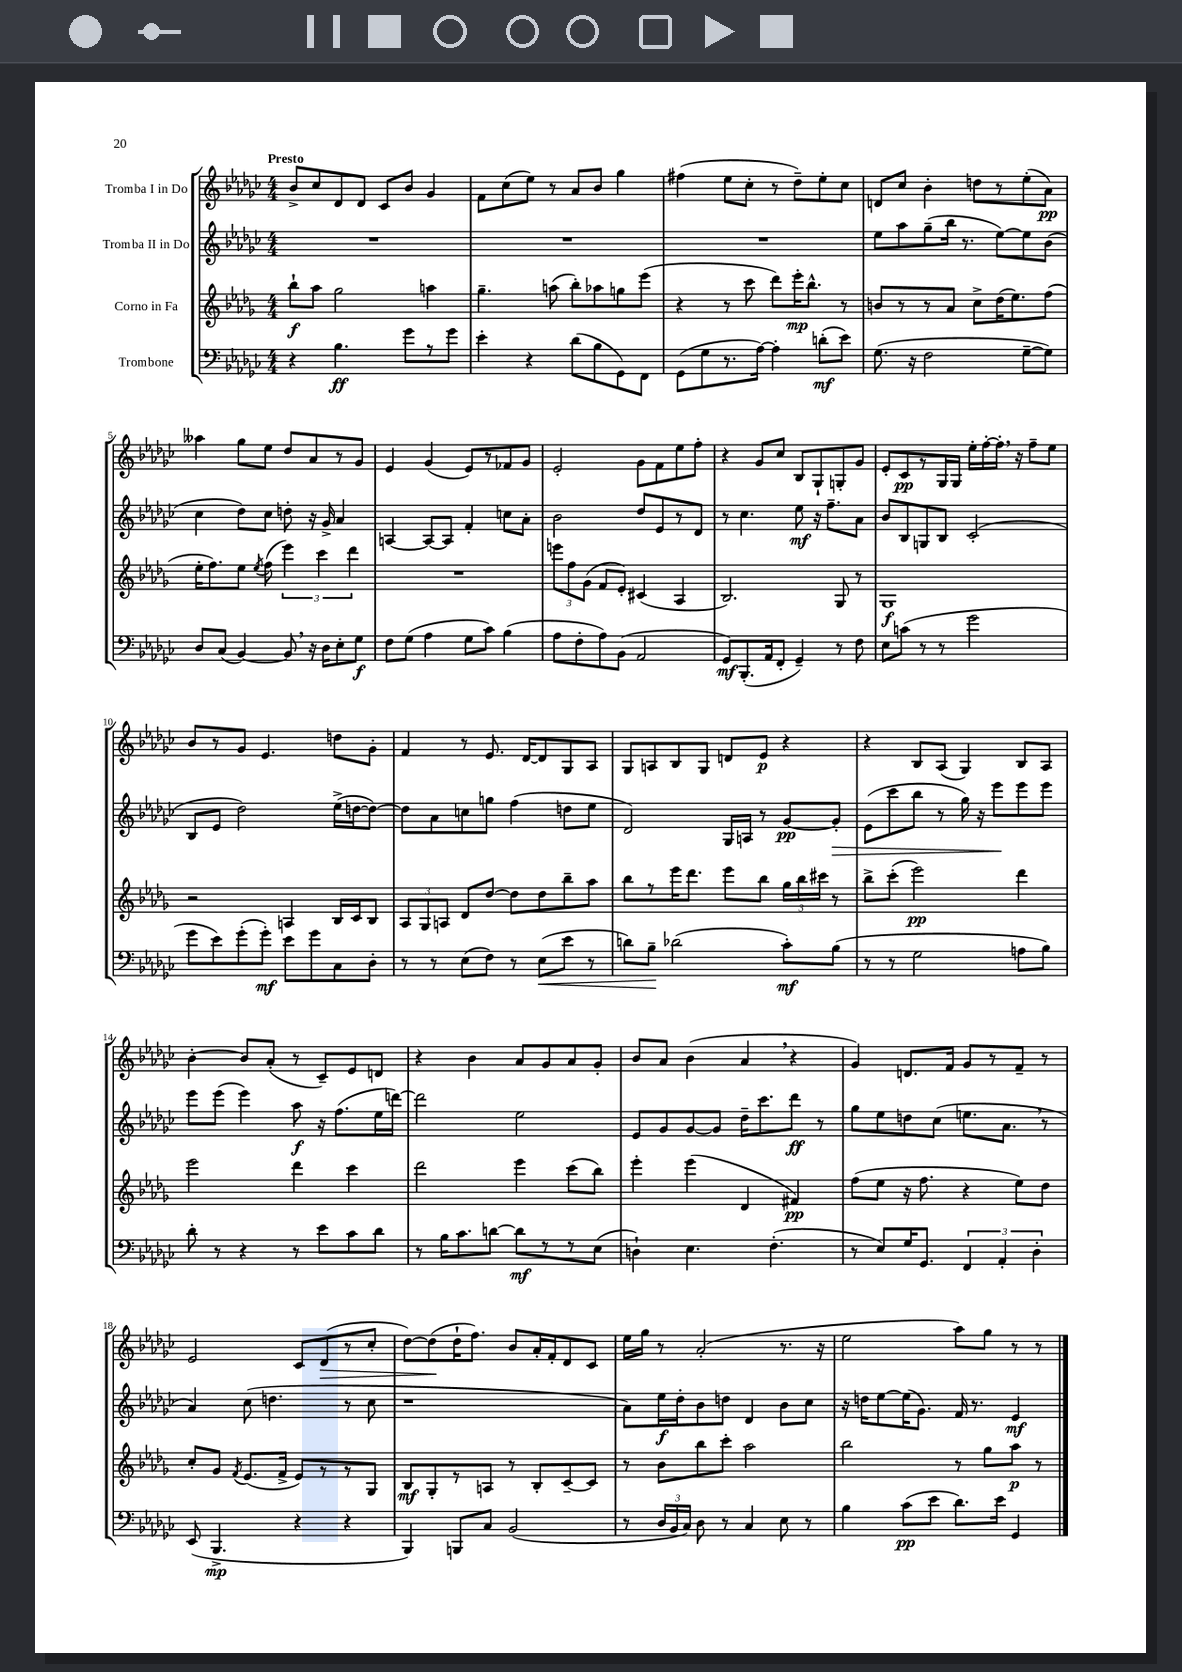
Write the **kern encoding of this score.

**kern	**kern	**kern	**kern
*staff4	*staff3	*staff2	*staff1
*clefF4	*clefG2	*clefG2	*clefG2
*k[b-e-a-d-g-c-]	*k[b-e-a-d-g-]	*k[b-e-a-d-g-c-]	*k[b-e-a-d-g-c-]
*M4/4	*M4/4	*M4/4	*M4/4
4r	8bb-`\L	1r	8b-^/L
.	8aa-\J	.	8cc-/
4.B-\	2gg-\	.	8d-/
.	.	.	8d-/J
.	.	.	8c-/L
8g-\L	.	.	8b-/J
8r	4aa\	.	4g-/
8g-\J	.	.	.
=	=	=	=
4e-'\	4.gg-~\	1r	8f\L
.	.	.	(8cc-\
4r	.	.	8ee-\J)
.	(8aa\	.	8r
(8d-\L	8bb-'\L)	.	8a-/L
8B-\	8aa-\	.	8b-/J
8GG-\)	8gg\	.	4gg-\
8FF\J	(8eee-\J	.	.
=	=	=	=
(8GG-\L	4r	1r	(4ff#\
8G-\	.	.	.
8.r	8r	.	8ee-\L
.	8ccc\	.	8cc-'\J
[16A-\Jk)	.	.	.
4A-'\]	8ddd-\L)	.	8r
.	16eee-'\K	.	8dd-~\L)
.	8.bb-^^\J	.	.
(8d'\L	.	.	8ee-'\
8e-\J)	8r	.	8cc-\J
=	=	=	=
(8.G-\	8b/L	8ee-\L	8d/L
.	8r	8aa-\	8cc-/J
16r	.	.	.
2F\	8r	(8gg-~\	4b-'\
.	8a-/J	16bb-\Jk	.
.	.	8.r	.
.	8cc^\L	.	8dd\L
.	(16dd-\K	[8ee-\L)	8r
.	8.ee-\)	.	.
[8G-~\L	.	8ee-\]	(8ee-'\
8G-\]J)	(8ff\J	(8b-\J	8a-\J)
=	=	=	=
8D-/L	16ee-'\LK	4cc-\	4aa--\
.	8.ff\)	.	.
(8C-/J	.	.	.
[4BB-/)	8ee-\J	8dd-\L)	8gg-\L
.	8qee-/	.	.
.	(8ff\	8cc-\J	8ee-\J
8BB-/]	6eee-\)	8dd'\	8dd-/L
16r	.	16r	8a-/
.	6ccc\	.	.
16D-\LK	.	16g-^/	.
8E-'\	.	4a-/	8r
.	6ddd-\	.	.
8G-\J	.	.	8g-/J
=	=	=	=
8F\L	1r	[4A/	4e-/
(8G-\J	.	.	.
4A-\	.	8A/_L	(4g-/
.	.	8A/]J	.
8G-\L	.	4f'/	8e-/L)
8c-\J)	.	.	8r
(4B-\	.	8cc\L	8f-/
.	.	8a-'\J	8g-/J
=	=	=	=
8A-\L	12eee\L	2b-\	2e-'/
.	12ff\	.	.
8F'\	.	.	.
.	(12g-\J	.	.
8A-\)	8f/L	.	.
(8BB-\J	8e-'/J)	.	.
2AA-/	(4c#/	8dd-/L	8g-\L
.	.	8e-/	8f\
.	4A-/	8r	8ee-\
.	.	8d-/J	8ff'\J
=	=	=	=
8GG-/L)	2.B-/)	8r	4r
(8.BBB-'/	.	4.cc-\	.
.	.	.	8g-/L
16AA-/k	.	.	.
8FF'/J	.	.	8cc-/J
4GG-~/)	.	8ee-\	8B-/L
.	.	16r	8G-`/
.	.	8.ff~\L	.
8r	8G-/	.	8G'/
8F\	8r	8a-\J	8g-/J
=	=	=	=
8E-\L	1G-	8b-/L	8e-'/L
(8c\J	.	8B-/	8c-/
8r	.	8G/	8r
8r	.	8B-/J	16G-/L
.	.	.	16G-/JJ
2g-\	.	(2c-'/	16ee-'\LL
.	.	.	[16ff'\
.	.	.	16ff'\]JJ
.	.	.	16r
.	.	.	8ff~\L
.	.	.	8ee-\J
=	=	=	=
8g-\L	2r	8B-/L	8b-/L
8e-\)	.	8e-/J	8r
(8g-'\	.	2dd-\)	8g-/J
8g-'\J)	.	.	4.e-/
8e-\L	4A/	.	.
8g-\	.	.	.
8C-\	16B-/LL	(16ee-^\LL	8dd\L
.	16c/J	[16dd\J	.
8D-'\J	8B-/J	8dd\_J)	8g-'\J
=	=	=	=
8r	12A-/L	8dd\]L	4f/
.	12G-/	.	.
8r	.	8a-\	.
.	12A/J	.	.
(8E-\L	8d-/L	8cc\	8r
8F\J)	[8dd-/J	8gg\J	8.e-/
8r	8dd-\]L	(4ff\	.
.	.	.	[16d-/LK
(8E-\L	8dd-\	.	8d-/]
8e-\J	8bb-~\	8dd\L	8G-/
8r	8aa-\J	8ee-\J	8A-/J
=	=	=	=
8d\L)	8bb-\L	2d-/)	8G-/L
8B-~\J	8r	.	8A/
(2d-\	16eee-\K	.	8B-/
.	8.ddd-\J	.	.
.	.	.	8G-/J
.	8eee-\L	16G-/LL	8d/L
.	.	16A/JJ	.
.	8bb-\J	8r	8e-/J
8c-'\L)	24gg-\LL	[8g-/L	4r
.	24bb-\	.	.
.	24ccc#\JJ	.	.
(8B-\J	8r	8g-'/]J	.
=	=	=	=
8r	8bb-^\L	(8e-\L	4r
8r	(8ccc'\J	8ccc-\	.
2G-\	2eee-\)	8bb-\J	8B-/L
.	.	8r	(8A-/J
.	.	16gg-\)	4G-/)
.	.	16r	.
.	.	8eee-\L	.
8A\L	4ddd-\	8eee-\	8B-/L
8B-\J)	.	8eee-\J	8A-/J
=	=	=	=
8d-'\	2eee-\	8eee-\L	[4b-'\
8r	.	(8eee-\J	.
4r	.	4eee-\)	8b-/]L
.	.	.	(8a-'/J
8r	4ddd-\	8aa-\	8r
8e-\L	.	16r	8c-~/L)
.	.	(8.ff\L	.
8c-\	4ccc\	.	8e-/
8d-\J	.	16ee-\L	8d/J
.	.	[16ddd\JJ)	.
=	=	=	=
8r	2ddd-\	2ddd\]	4r
16B-\LK	.	.	.
8.c-\	.	.	.
.	.	.	4b-\
[8d\J	.	.	.
8d\]L	4eee-\	2ee-\	8a-/L
8r	.	.	8g-/
8r	(8ccc\L	.	8a-/
(8E-\J	8bb-\J)	.	8g-'/J
=	=	=	=
4D`\)	4eee-'\	8e-/L	8b-/L
.	.	8g-/	8a-/J
4.E-\	(4eee-\	[8g-/	(4b-\
.	.	8g-/]J	.
.	4d-/	16dd-~\LK	4a-/
.	.	8.ccc-\	.
(4.F'\	.	.	.
.	4f#/)	8ddd-\J	4r
.	.	8r	.
=	=	=	=
8r	(8ff\L	8gg-\L	4g-/)
8E-/L)	8ee-\J	8ee-\	.
16G-/K	16r	8dd\	8.d/L
8.GG-/J	8.ff\	.	.
.	.	(8cc-\J	.
.	.	.	16f/Jk
6FF/	4r	8.ee\L	8g-/L
.	.	.	8r
6AA-'/	.	.	.
.	.	8.a-\J	.
.	8ee-\L)	.	8f~/J
6D-'\	.	.	.
.	8dd-\J	8r	8r
=	=	=	=
(8EE-/	8cc'/L	4a-/)	2e-/
4.BBB-^/	8g-/J	.	.
.	8qf/	.	.
.	(8.e-/L	(8cc-\	.
.	.	4.dd\	.
.	16f^/Jk	.	.
4r	8e-/L)	.	8c-/L
.	8r	.	(8d-/
4r	8r	8r	8r
.	8G-/J	8cc-\	8cc-'/J
=	=	=	=
4BBB-/)	8B-/L	1r	[8dd-\L)
.	8G-'/	.	(8dd-\]
8BBB/L	8r	.	16dd-`\K
.	.	.	8.ff\J)
8C-/J	8A/J	.	.
(2BB-/	8r	.	8b-/L
.	8B-'/L	.	16a-'/L
.	.	.	16f'/J
.	[8c~/	.	8d-/
.	8c/]J	.	8c-/J
=	=	=	=
8r	8r	8a-\L)	16ee-\LL
.	.	.	16gg-\JJ
24D-/LL	8b-\L	16ee-\L	8r
24BB-/	.	.	.
.	.	16dd-'\J	.
24C-/JJ)	.	.	.
8D-\	8bb-\	8b-\	(2a-'/
8r	8ccc'\J	8dd\J	.
4C-/	2aa-\	4d-/	.
8E-\	.	8b-\L	8.r
8r	.	8cc-\J	.
.	.	.	16r
=	=	=	=
4B-\	2bb-\	16r	2ee-\
.	.	16dd\LK	.
.	.	[8ee-\	.
(8c-\L	.	(16ee-\]K	.
.	.	8.g-\J)	.
8e-\J	.	.	.
8.d-\L)	8r	16f/	8aa-\L)
.	.	8.r	.
.	8gg-\L	.	8gg-\J
16e-\Jk	.	.	.
4GG-/	8aa-\J	4e-/	8r
.	8r	.	8r
==	==	==	==
*-	*-	*-	*-
